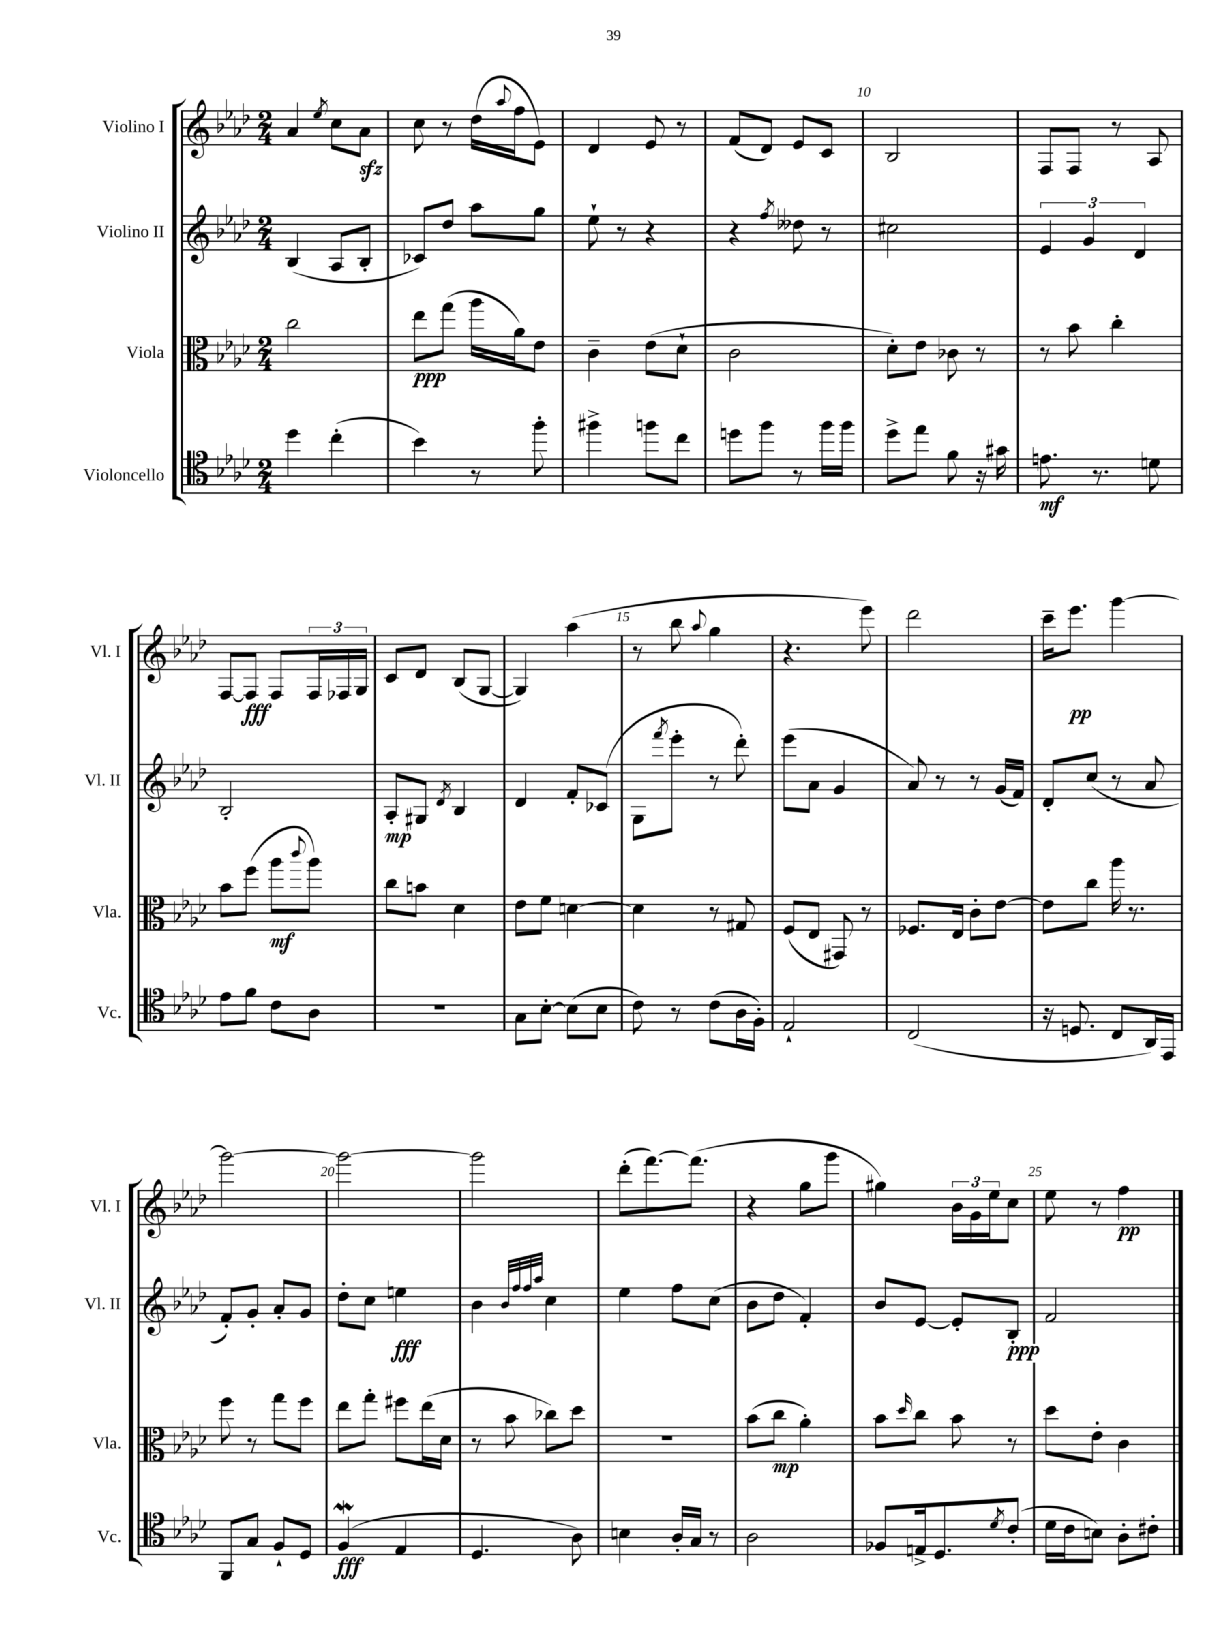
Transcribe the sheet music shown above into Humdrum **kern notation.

**kern	**dynam	**kern	**dynam	**kern	**dynam	**kern	**dynam
*part4	*part4	*part3	*part3	*part2	*part2	*part1	*part1
*staff4	*staff4	*staff3	*staff3	*staff2	*staff2	*staff1	*staff1
*I"Violoncello	*	*I"Viola	*	*I"Violino II	*	*I"Violino I	*
*I'Vc.	*	*I'Vla.	*	*I'Vl. II	*	*I'Vl. I	*
*clefC4	*	*clefC3	*	*clefG2	*	*clefG2	*
*k[b-e-a-d-]	*	*k[b-e-a-d-]	*	*k[b-e-a-d-]	*	*k[b-e-a-d-]	*
*M2/4	*	*M2/4	*	*M2/4	*	*M2/4	*
=6	=6	=6	=6	=6	=6	=6	=6
4dd-\	.	2cc\	.	(4B-/	.	4a-/	.
.	.	.	.	.	.	8qee-/	.
(4cc'\	.	.	.	8A-/L	.	8cc\L	.
.	.	.	.	8B-'/J	.	8a-zz\J	.
=7	=7	=7	=7	=7	=7	=7	=7
4b-\)	.	8ee-\L	ppp	8c-X/L)	.	8cc\	.
.	.	(8gg\J	.	8dd-/J	.	8r	.
8r	.	16aa-\LL	.	8aa-\L	.	(16dd-\LL	.
.	.	.	.	.	.	8qqaa-/	.
.	.	16a-\J)	.	.	.	16ff\J	.
8ff'\	.	8e-\J	.	8gg\J	.	8e-\J)	.
=8	=8	=8	=8	=8	=8	=8	=8
4ff#X^\	.	4c~\	.	8ee-`\	.	4d-/	.
.	.	.	.	8r	.	.	.
8ffn\L	.	(8e-\L	.	4r	.	8e-/	.
8cc\J	.	8d-`\J	.	.	.	8r	.
=9	=9	=9	=9	=9	=9	=9	=9
8ddn\L	.	2c\	.	4r	.	(8f/L	.
8ff\J	.	.	.	.	.	8d-/J)	.
.	.	.	.	8qff/	.	.	.
8r	.	.	.	8dd--X\	.	8e-/L	.
16ff\LL	.	.	.	8r	.	8c/J	.
16ff\JJ	.	.	.	.	.	.	.
=10	=10	=10	=10	=10	=10	=10	=10
8dd-^\L	.	8d-'\L)	.	2cc#X\	.	2B-/	.
8ee-\J	.	8e-\J	.	.	.	.	.
8f\	.	8c-X\	.	.	.	.	.
16r	.	8r	.	.	.	.	.
16g#X\	.	.	.	.	.	.	.
=11	=11	=11	=11	=11	=11	=11	=11
8.en\	mf	8r	.	6e-/	.	8F/L	.
.	.	8b-\	.	.	.	8F/J	.
.	.	.	.	6g/	.	.	.
8.r	.	.	.	.	.	.	.
.	.	4cc'\	.	.	.	8r	.
.	.	.	.	6d-/	.	.	.
8dn\	.	.	.	.	.	8A-/	.
!!LO:LB:g=z
=12	=12	=12	=12	=12	=12	=12	=12
8e-\L	.	8b-\L	.	2B-'/	.	[8F/L	.
8f\J	.	(8ff\J	.	.	.	8F/J]	fff
8c\L	.	8aa-\L	mf	.	.	8F/L	.
.	.	8qqccc/	.	.	.	.	.
8A-\J	.	8aa-\J)	.	.	.	24F/L	.
.	.	.	.	.	.	24F-X/	.
.	.	.	.	.	.	24G/JJ	.
=13	=13	=13	=13	=13	=13	=13	=13
2r	.	8cc\L	.	8A-'/L	mp	8c/L	.
.	.	8bn\J	.	8G#X/J	.	8d-/J	.
.	.	.	.	8qd-/	.	.	.
.	.	4d-\	.	4B-/	.	(8B-/L	.
.	.	.	.	.	.	[8G/J	.
=14	=14	=14	=14	=14	=14	=14	=14
8G\L	.	8e-\L	.	4d-/	.	4G/])	.
[8B-'\J	.	8f\J	.	.	.	.	.
(8B-\L]	.	[4dn\	.	8f'/L	.	(4aa-\	.
8B-\J	.	.	.	(8c-X/J	.	.	.
=15	=15	=15	=15	=15	=15	=15	=15
8c\)	.	4d\]	.	8G\L	.	8r	.
.	.	.	.	8qfff/	.	.	.
8r	.	.	.	8eee-'\J	.	8bb-\	.
.	.	.	.	.	.	8qqaa-/	.
(8c\L	.	8r	.	8r	.	4gg\	.
16A-\L	.	8G#X/	.	8ddd-'\)	.	.	.
16F'\JJ)	.	.	.	.	.	.	.
=16	=16	=16	=16	=16	=16	=16	=16
2E-`/	.	(8F/L	.	(8eee-\L	.	4.r	.
.	.	8E-/J	.	8a-\J	.	.	.
.	.	8GG#X/)	.	4g/	.	.	.
.	.	8r	.	.	.	8eee-\)	.
=17	=17	=17	=17	=17	=17	=17	=17
(2C/	.	8.F-X/L	.	8a-/)	.	2ddd-\	.
.	.	.	.	8r	.	.	.
.	.	16E-/Jk	.	.	.	.	.
.	.	8c'\L	.	8r	.	.	.
.	.	[8e-\J	.	(16g/LL	.	.	.
.	.	.	.	16f/JJ)	.	.	.
=18	=18	=18	=18	=18	=18	=18	=18
16r	.	8e-\L]	.	8d-'/L	.	16ccc~\KL	.
8.Dn/	.	.	.	.	.	8.eee-\J	pp
.	.	8cc\J	.	(8cc/J	.	.	.
8C/L	.	16aa-\	.	8r	.	[4ggg\	.
.	.	8.r	.	.	.	.	.
16AA-/L)	.	.	.	8a-/	.	.	.
16EE-/JJ	.	.	.	.	.	.	.
!!LO:LB:g=z
=19	=19	=19	=19	=19	=19	=19	=19
8FF/L	.	8ff\	.	8f'/L)	.	2ggg\_	.
8G/J	.	8r	.	8g'/J	.	.	.
8F`/L	.	8gg\L	.	8a-'/L	.	.	.
8D-/J	.	8ff\J	.	8g/J	.	.	.
=20	=20	=20	=20	=20	=20	=20	=20
(4FW/	fff	8ee-\L	.	8dd-'\L	.	2ggg\_	.
.	.	8gg'\J	.	8cc\J	.	.	.
4E-/	.	8ff#X\L	.	4een\	fff	.	.
.	.	(16ee-\L	.	.	.	.	.
.	.	16d-\JJ	.	.	.	.	.
=21	=21	=21	=21	=21	=21	=21	=21
4.D-/	.	8r	.	4b-\	.	2ggg\]	.
.	.	8b-\	.	.	.	.	.
.	.	.	.	32qqb-/LLL	.	.	.
.	.	.	.	32qqff/	.	.	.
.	.	.	.	32qqff/	.	.	.
.	.	.	.	32qqaa-/JJJ	.	.	.
.	.	8cc-X\L)	.	4cc\	.	.	.
8A-\)	.	8dd-\J	.	.	.	.	.
=22	=22	=22	=22	=22	=22	=22	=22
4Bn\	.	2r	.	4ee-\	.	(8ddd-'\L	.
.	.	.	.	.	.	[8.fff\)	.
16A-'/LL	.	.	.	8ff\L	.	.	.
16G/JJ	.	.	.	.	.	(8.fff\J]	.
8r	.	.	.	(8cc\J	.	.	.
=23	=23	=23	=23	=23	=23	=23	=23
2A-\	.	(8b-\L	.	8b-\L	.	4r	.
.	.	8cc\J	mp	8dd-\J	.	.	.
.	.	4a-'\)	.	4f'/)	.	8gg\L	.
.	.	.	.	.	.	8ggg\J	.
=24	=24	=24	=24	=24	=24	=24	=24
8F-X/L	.	8b-\L	.	8b-/L	.	4gg#X\)	.
.	.	16qqdd-/	.	.	.	.	.
16En^/k	.	8cc\J	.	[8e-/J	.	.	.
8.D-/	.	.	.	.	.	.	.
.	.	8b-\	.	8e-'/L]	.	24b-\LL	.
.	.	.	.	.	.	24g\	.
.	.	.	.	.	.	24ee-\J	.
8qd-/	.	.	.	.	.	.	.
(8c'/J	.	8r	.	8B-'/J	ppp	8cc\J	.
=25	=25	=25	=25	=25	=25	=25	=25
16d-\LL	.	8dd-\L	.	2f/	.	8ee-\	.
16c\J	.	.	.	.	.	.	.
8Bn\J)	.	8e-'\J	.	.	.	8r	.
8A-'\L	.	4c\	.	.	.	4ff\	pp
8c#X'\J	.	.	.	.	.	.	.
==	==	==	==	==	==	==	==
*-	*-	*-	*-	*-	*-	*-	*-
